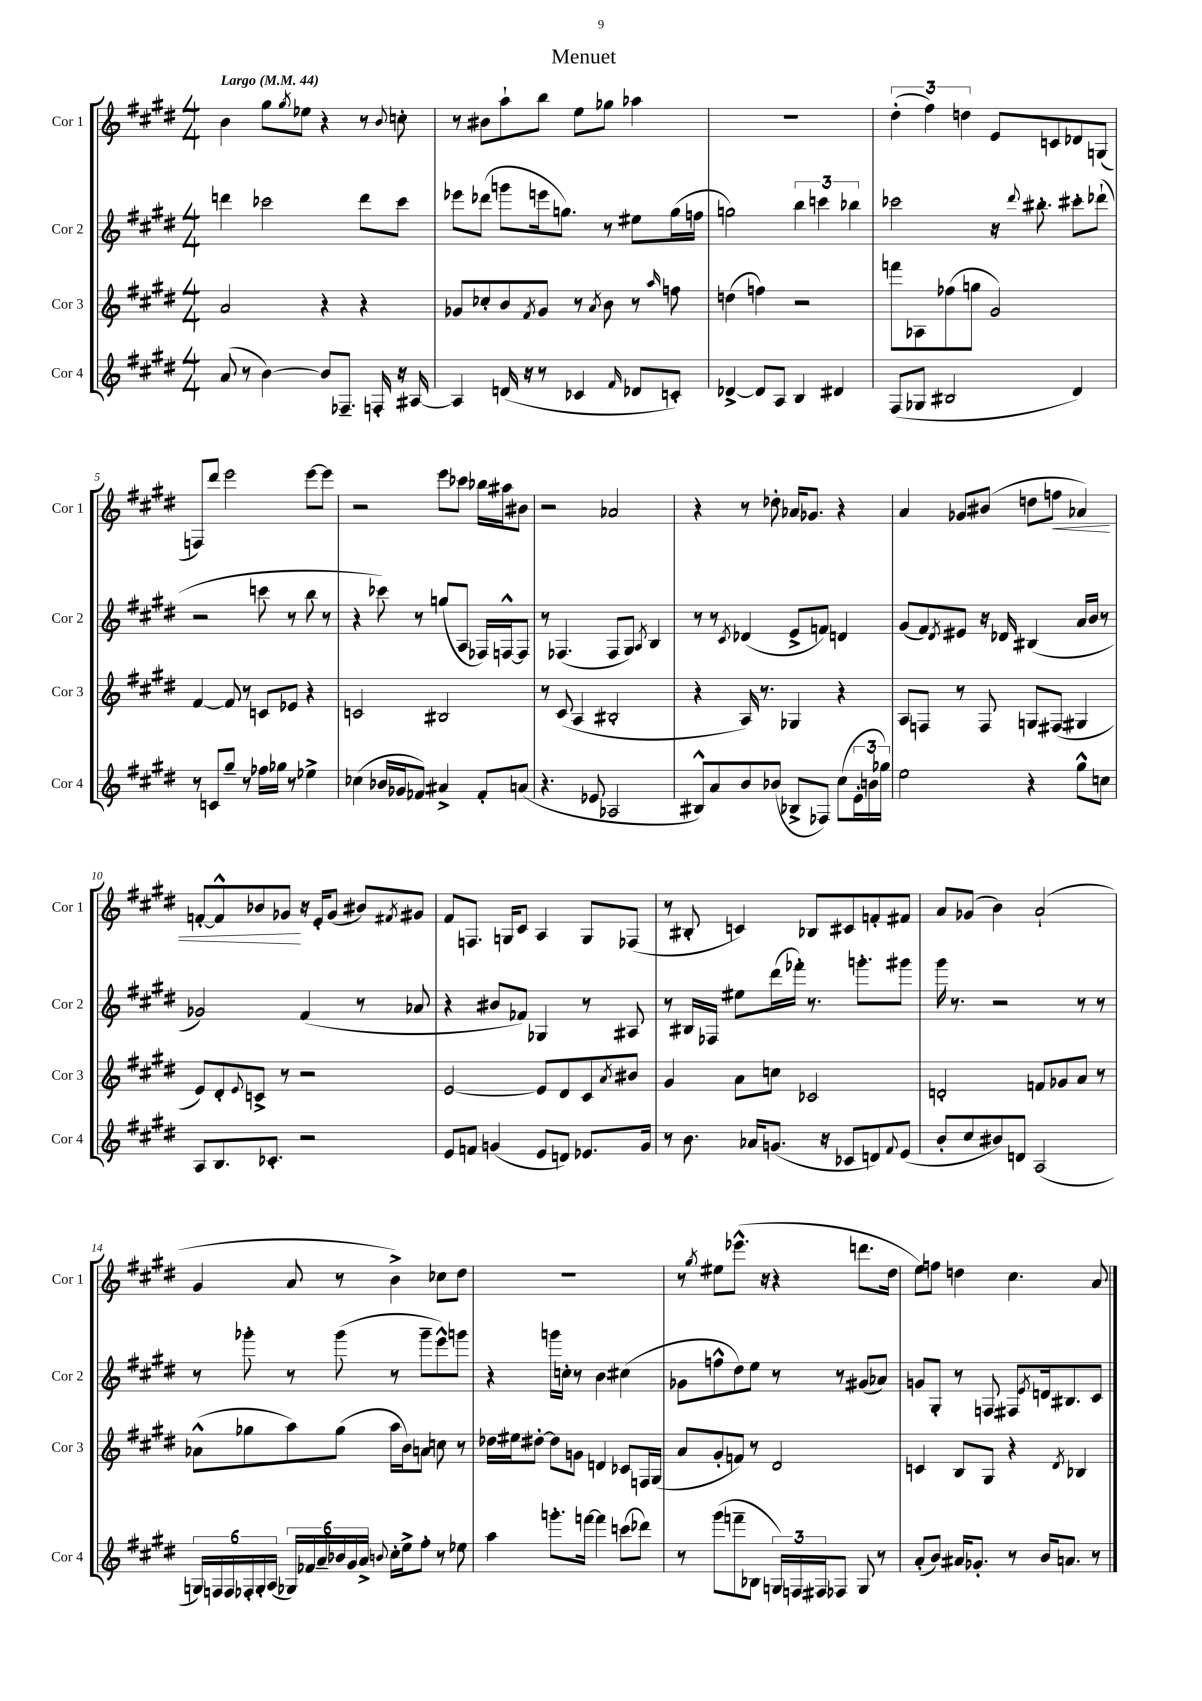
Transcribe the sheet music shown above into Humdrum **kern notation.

**kern	**kern	**kern	**kern	**dynam
*part4	*part3	*part2	*part1	*part1
*staff4	*staff3	*staff2	*staff1	*staff1
*I"Cor 4	*I"Cor 3	*I"Cor 2	*I"Cor 1	*
*I'Cor 4	*I'Cor 3	*I'Cor 2	*I'Cor 1	*
*clefG2	*clefG2	*clefG2	*clefG2	*
*k[f#c#g#d#]	*k[f#c#g#d#]	*k[f#c#g#d#]	*k[f#c#g#d#]	*
*M4/4	*M4/4	*M4/4	*M4/4	*
*MM44	*MM44	*MM44	*MM44	*
=1	=1	=1	=1	=1
!	!	!	!LO:TX:a:B:t=Largo	!
(8a/	2a/	4dddn\	4b\	.
8r	.	.	.	.
[4b\)	.	2ccc-X\	8gg#\L	.
.	.	.	8qgg#/	.
.	.	.	8ee-X\J	.
8b/L]	4r	.	4r	.
8.F-X~/J	.	.	.	.
.	4r	8ddd\L	8r	.
16Fn'/	.	.	.	.
.	.	.	8qqb/	.
16r	.	8ccc-\J	8ccn'\	.
[16A#X/	.	.	.	.
=2	=2	=2	=2	=2
4A#/]	8g-X/L	8eee-X\L	8r	.
.	8cc-X'/	(8ddd-X\J	8b#X\L	.
(16dn/	8b/	8gggn\L	8aa`\	.
16r	.	.	.	.
.	8qf#/	.	.	.
8r	8g-/J	16eeen\k	8bb\J	.
.	.	8.ggn\J)	.	.
4c-X/	8r	.	8ee\L	.
.	8qa/	.	.	.
.	8b\	8r	8gg-X\J	.
16qqf#/	.	.	.	.
8d-X/L	8r	8ee#X\L	4aa-X\	.
.	16qqaa/	.	.	.
8cn'/J)	8ffn\	(16gg\L	.	.
.	.	16ffn\JJ	.	.
=3	=3	=3	=3	=3
[4d-X^/	(4ddn\	2ggn\)	1r	.
8d-/L]	4ffn\)	.	.	.
8A/J	.	.	.	.
4B/	2r	6bb\	.	.
.	.	6cccn\	.	.
4d#X/	.	.	.	.
.	.	6bb-X\	.	.
=4	=4	=4	=4	=4
(8F#/L	8fffn\L	2ccc-X\	(6dd#'\	.
8G-X/J	8A-X\	.	.	.
.	.	.	6ff#\)	.
2B#X/	(8ff-X\	.	.	.
.	.	.	6ddn\	.
.	8ggn\J	.	.	.
.	2g#/)	16r	8e/L	.
.	.	8qqddd#/	.	.
.	.	8.bb#X'\	.	.
.	.	.	8cn/	.
4d#/)	.	8ccc#X'\L	8d-X/	.
.	.	(8ddd-X`\J	(8Gn/J	.
!!LO:LB:g=z
=5	=5	=5	=5	=5
8r	[4f#/	2r	8Fn/L)	.
8cn/L	.	.	8ddd#/J	.
8gg#~/J	8f#/]	.	2eee\	.
8r	8r	.	.	.
16ff-X\LL	8cn/L	8cccn\	.	.
16gg-X\JJ	.	.	.	.
8r	8e-X/J	8r	.	.
4ee-X^\	4r	8bb\	[8eee\L	.
.	.	8r	8eee\J]	.
=6	=6	=6	=6	=6
(4cc-X\	2cn/	4r	2r	.
16b-X/LL	.	8ccc-X\)	.	.
16g-X/J	.	.	.	.
8f-X/J)	.	8r	.	.
4a#X^/	2B#X/	(8ggn/L	8eee\L	.
.	.	8A/J	8ccc-X\J	.
8f-'/L	.	16F-X/LL)	16bb-X\LL	.
.	.	[16Fn^^/J	16aa#X\J	.
(8an/J	.	8F/J]	8b#X\J	.
=7	=7	=7	=7	=7
4.r	8r	8r	2r	.
.	(8c#/	(4.F-X/	.	.
.	4A/	.	.	.
8e-X/	.	.	.	.
2A-X/	2B#X'/	8F-/L	2a-X/	.
.	.	8G#/J)	.	.
.	.	8qA/	.	.
.	.	4B/	.	.
=8	=8	=8	=8	=8
8B#X^^/L)	4r	8r	4r	.
8a/	.	8r	.	.
.	.	8qc#/	.	.
8b/	16A/)	(4d-X/	8r	.
.	8.r	.	.	.
(8b-X/J	.	.	8dd-X'\	.
8B-X^/L	4G-X/	8e^/L	16a-X/KL	.
.	.	.	8.g-X/J	.
8F-X/J)	.	8fn/J)	.	.
(8cc#\L	4r	4dn/	4r	.
24e'\L	.	.	.	.
24bn\	.	.	.	.
24gg-X\JJ)	.	.	.	.
=9	=9	=9	=9	=9
2ee\	8A/L	(8g#/L	4a/	.
.	8Fn/J	8f#/)	.	.
.	.	8qd#/	.	.
.	8r	8e#X/J	8g-X/L	.
.	8F/	16r	(8b#X/J	.
.	.	16d-X/	.	.
4r	8Gn/L	(4B#X/	8ddn\L	.
!	!	!	!	!LO:HP:b
.	(8F#X/J	.	8ffn\J	<
8gg#^^\L	4G#X/	16a/LL	4a-X/)	.
.	.	16b/JJ	.	.
8ccn\J	.	8r	.	.
!!LO:LB:g=z
=10	=10	=10	=10	=10
8A/L	8e/L)	2g-X/)	[8fn'/L	.
8.B/	8d#'/	.	8f^^/]	.
.	8qqe/	.	.	.
.	8cn^/J	.	8b-X/	.
8.c-X'/J	.	.	.	.
.	8r	.	8g-X/J	.
2r	2r	(4f#/	16r	[
.	.	.	16e'/KL	.
.	.	.	(8g-/J	.
.	.	8r	8b#X/L)	.
.	.	.	8qf#X/	.
.	.	8a-X/	8g#X/J	.
=11	=11	=11	=11	=11
8e/L	[2e/	4r	8f#/L	.
8fn/J	.	.	8.Fn/J	.
(4gn/	.	8b#X/L	.	.
.	.	.	16Gn/KL	.
.	.	8f-X/J)	8c#/J	.
8e/L	8e/L]	4G-X/	4A/	.
8dn/J)	8d#/	.	.	.
8.e-X/L	8c#/	8r	8G/L	.
.	8qa/	.	.	.
.	8b#X/J	8A#X/	(8F-X/J	.
16g/Jk	.	.	.	.
=12	=12	=12	=12	=12
8r	4g#/	8r	8r	.
8.b\	.	16B#X/LL	8B#X'/	.
.	.	16F-X/JJ	.	.
.	8a\L	8ee#X\L	4cn/)	.
16a-X/KL	.	.	.	.
(8.gn/J	8ccn\J	(16ddd#\L	.	.
.	.	16fff-X'\JJ)	.	.
.	2c-X/	8.r	8B-X/L	.
16r	.	.	.	.
8c-X/L	.	.	8c#X/	.
.	.	8.gggn'\L	.	.
8dn/)	.	.	8fn'/	.
8qqf#/	.	.	.	.
(8e/J	.	8ggg#X\J	8f#X/J	.
=13	=13	=13	=13	=13
8b'/L	2dn'/	16ggg#\	8a/L	.
.	.	8.r	.	.
8cc#/	.	.	(8g-X/J	.
8b#X/)	.	2r	4b\)	.
8dn/J	.	.	.	.
(2A/	8fn/L	.	(2a`/	.
.	8g-X/	.	.	.
.	8a/J	8r	.	.
.	8r	8r	.	.
!!LO:LB:g=z
=14	=14	=14	=14	=14
24Gn/LL)	(8a-X^^\L	8r	4g#/	.
24Fn/	.	.	.	.
24F/	.	.	.	.
24F-X'/	8gg-X\	8ggg-X'\	.	.
24G'/	.	.	.	.
(24A/JJ	.	.	.	.
24G-X/LL)	8aa\)	8r	8a/	.
24f-X/	.	.	.	.
24a~/	.	.	.	.
24b-X/	(8gg-\J	(8ggg-\	8r	.
24g#/	.	.	.	.
24a^/JJ	.	.	.	.
8qqbn/	.	.	.	.
16cc#'\LL	16aa\LL	8r	4b^\)	.
16ee^\J	16b\J)	.	.	.
8ff#'\J	8an\J	8ggg-~\L	.	.
8r	8ccn\	8eee^^\)	8cc-X\L	.
8ee-X\	8r	8gggn\J	8dd#\J	.
=15	=15	=15	=15	=15
4aa\	16dd-X\LL	4r	1r	.
.	16ee#X\J	.	.	.
.	[8dd#X'\J	.	.	.
8.gggn'\L	8dd#\L]	16gggn\LL	.	.
.	.	16ccn'\JJ	.	.
.	8gn\J	8r	.	.
[16fffn\Jk	.	.	.	.
4fff\]	4dn/	4b\	.	.
(8cccn\L	8c-X/L	(4cc#X\	.	.
8ddd-X\J)	16Fn/L	.	.	.
.	(16G#/JJ	.	.	.
=16	=16	=16	=16	=16
8r	8a/L	8g-X\L	8r	.
.	.	.	8qgg#/	.
(8ggg#\L	8g#'/	8ffn^^\	8ee#X\L	.
8fffn~\	8fn/J)	8dd#\)	(8.eee-X^^\J	.
8B-X\J	8r	8ee\J	.	.
.	.	.	16r	.
24Gn/LL)	2d#/	8r	4r	.
24Fn/	.	.	.	.
24F#X/J	.	.	.	.
8F-X/J	.	8r	.	.
8G/	.	(8g#X/L	8.dddn\L	.
8r	.	8a-X/J)	.	.
.	.	.	16dd#\Jk	.
=17	=17	=17	=17	=17
(8a'/L	4cn/	8gn/L	8ee\L)	.
8b/J)	.	8G#'/J	8ffn\J	.
16a#X/KL	8B/L	8r	4ddn\	.
8.g-X'/J	.	.	.	.
.	8G#/J	8Fn/	.	.
8r	4r	8F#X/L	4.cc#\	.
.	.	8qe/	.	.
16b/KL	.	16dn/k	.	.
8.an/J	.	8.B#X/	.	.
.	8qd#/	.	.	.
.	4B-X/	.	.	.
8r	.	8c#/J	8a/	.
==	==	==	==	==
*-	*-	*-	*-	*-
